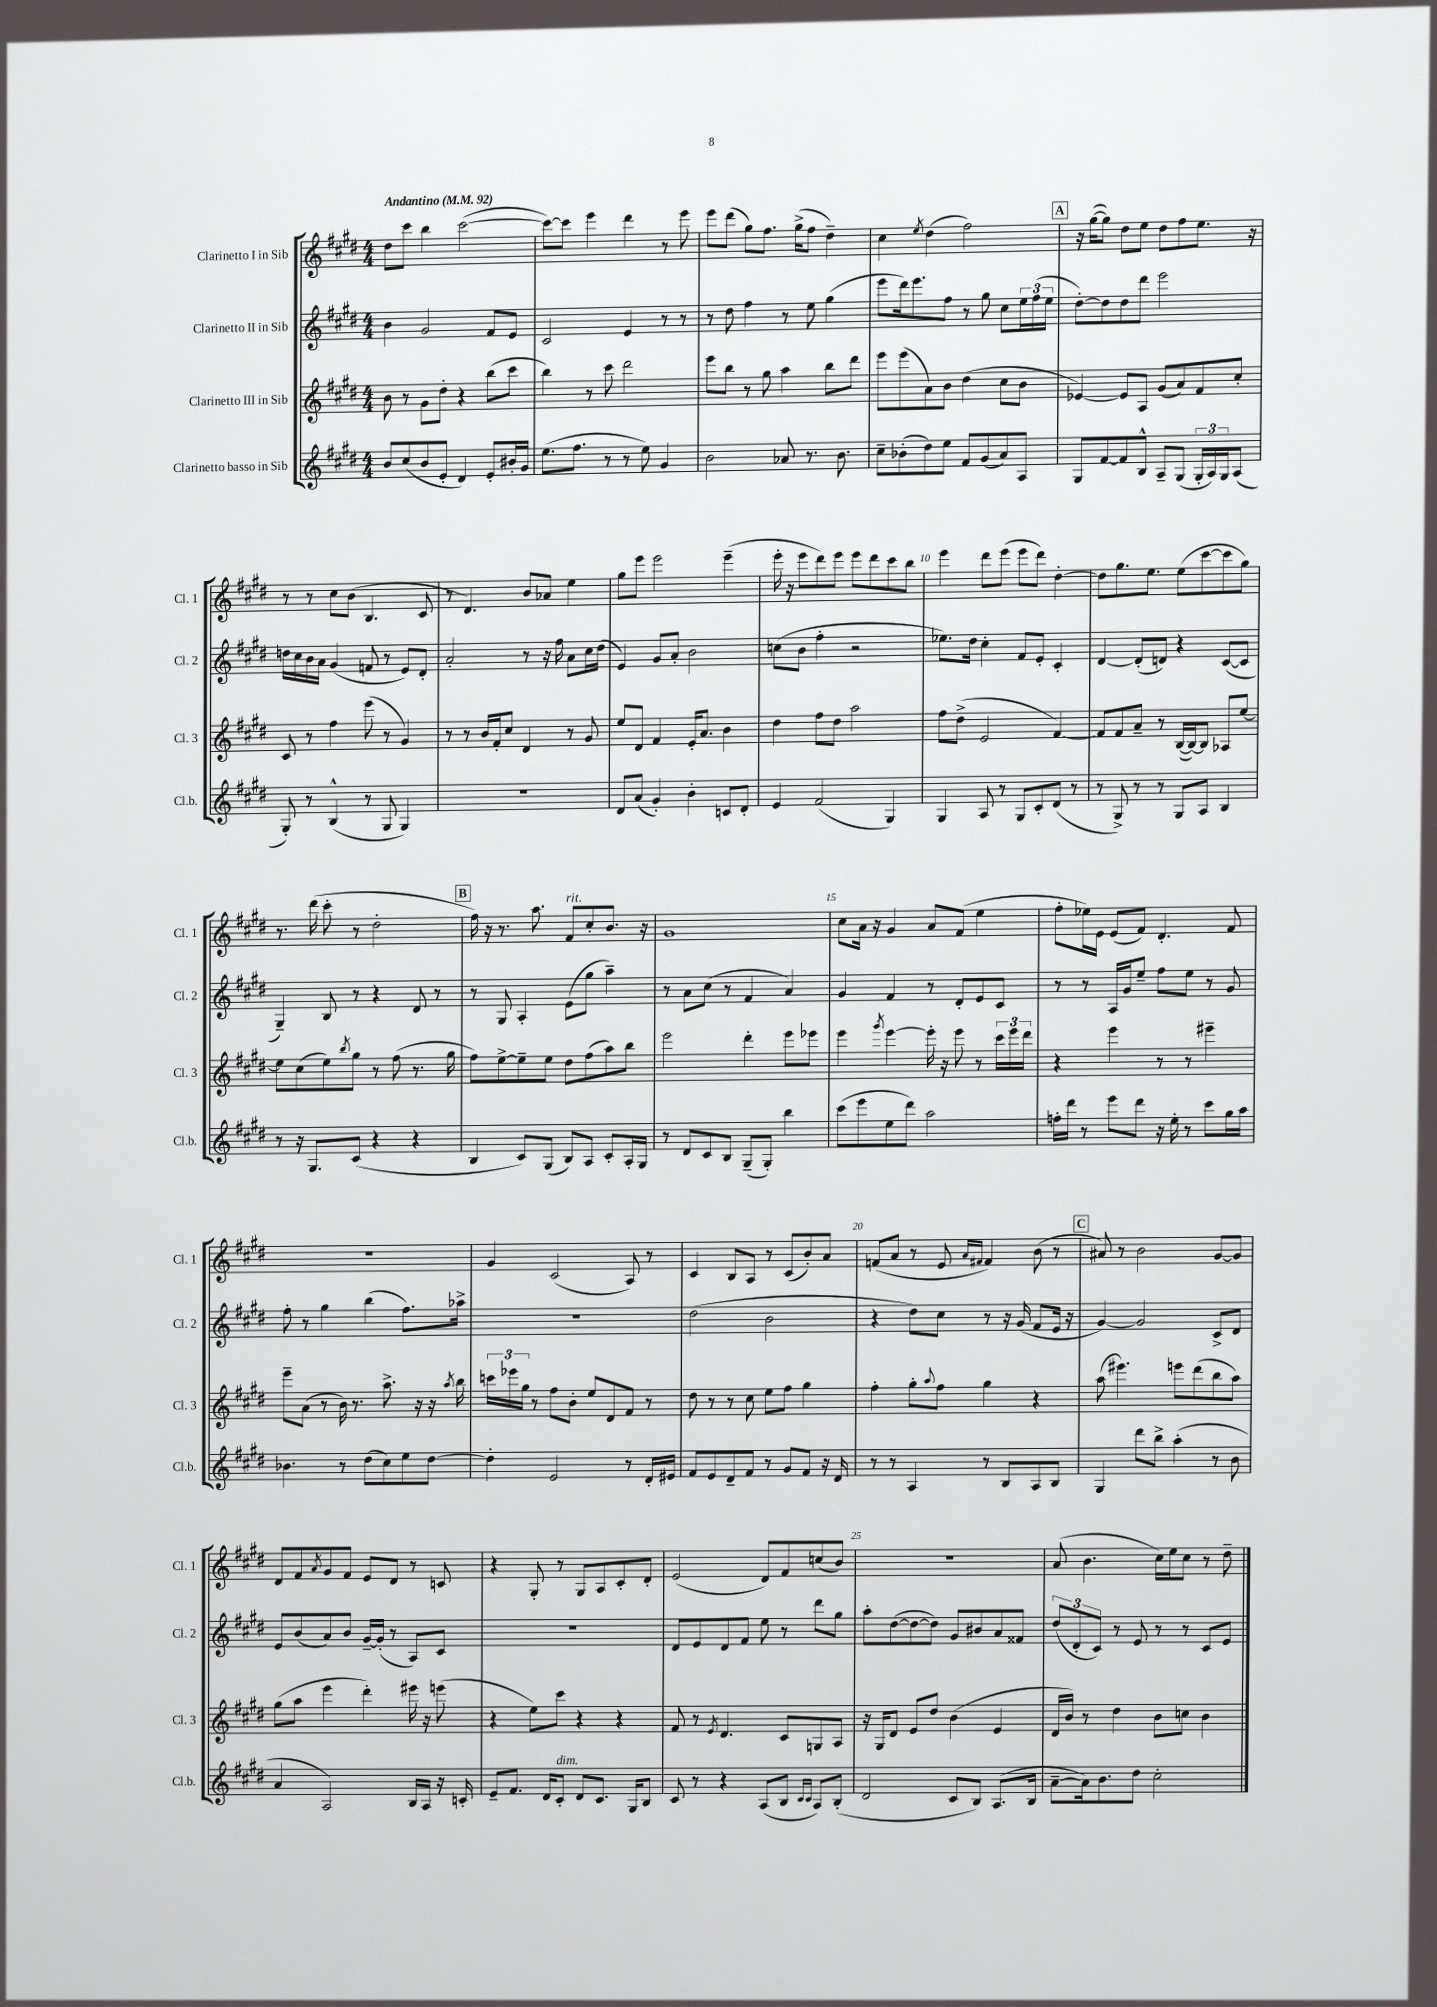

**kern	**kern	**kern	**kern
*staff4	*staff3	*staff2	*staff1
*clefG2	*clefG2	*clefG2	*clefG2
*k[f#c#g#d#]	*k[f#c#g#d#]	*k[f#c#g#d#]	*k[f#c#g#d#]
*M4/4	*M4/4	*M4/4	*M4/4
*MM92	*MM92	*MM92	*MM92
8b	8b	4b	8dd#
(8cc#	8r	.	8ccc#
8b	8g#	2g#	4bb
8e'	8dd#'	.	.
4d#)	4r	.	([2ccc#
8e'	(8bb	8f#	.
16b#'	8ccc#	8e	.
16g#	.	.	.
=	=	=	=
(8.ee	4bb)	2c#	8ccc#_)
.	.	.	8ccc#]
8.ff#	.	.	.
.	8r	.	4eee
8r	8ccc#	.	.
8r	2ddd#	4e	4ddd#
8ee)	.	.	.
4g#	.	8r	8r
.	.	8r	8eee
=	=	=	=
2b	8eee	8r	8eee
.	8bb	8dd#	(8ddd#
.	8r	4ff#	8gg#)
.	8gg#	.	8.ff#
8a-	4aa	8r	.
.	.	.	(16gg#^
8.r	.	8ee	8ff#
.	8bb	(4gg#	4dd#~)
8.b	.	.	.
.	8ddd#	.	.
=	=	=	=
8cc#~	8eee	8eee	4cc#
(8b-'	(8eee	16ddd#)	.
.	.	8.eee	.
.	.	.	8qee
8dd#)	8a)	.	(4dd#
8ee	8b	8ff#	.
8f#	(4dd#	8r	2ff#)
(8g#	.	8gg#	.
8a)	8cc#	8cc#	.
8A	8b	24ee	.
.	.	(24ff#	.
.	.	24ee	.
=	=	=	=
8G#	[4e-)	[8dd#')	16r
.	.	.	([16gg#
[8f#	.	8dd#]	8gg#])
8f#]	8e-]	8dd#	8dd#
8B^^	8A	8ddd#	8ee
8A~	(8g#	2eee	8dd#
(8G#	8a)	.	8ff#
24G#'	8f#	.	8.ee
24A)	.	.	.
24G#	.	.	.
(8A	8cc#'	.	.
.	.	.	16r
=	=	=	=
8G#')	8c#	16dd	8r
.	.	16cc#	.
8r	8r	16b	8r
.	.	16a	.
(4B^^	4ff#	(4g#	8cc#
.	.	.	(8b
8r	(8eee	8f	4.B
8G#	8r	8r	.
4G#)	4g#)	8e)	.
.	.	8d#'	8c#
=	=	=	=
1r	8r	2a'	8r
.	8r	.	4.d#)
.	16b	.	.
.	16f#'	.	.
.	8cc#	.	.
.	4d#	8r	8b
.	.	16r	8a-
.	.	16ff#	.
.	8r	8a	4ee
.	8g#	16cc#	.
.	.	(16dd#	.
=	=	=	=
8d#	8ee	4e)	8gg#
(8a	8d#	.	8eee
4g#')	4f#	8g#	2eee
.	.	8a'	.
4b'	16e'	2b	.
.	8.a	.	.
8c	4b	.	(4eee~
8d#'	.	.	.
=	=	=	=
4e	4dd#	(8cc	16eee'
.	.	.	16r
.	.	8b	8eee
(2f#	8ff#	4ff#'	8ddd#)
.	8dd#	.	8eee
.	2aa	2r	8eee
.	.	.	8ddd#
4G#)	.	.	8ccc#
.	.	.	8bb
=	=	=	=
4G#	8ff#	8.ee-)	4eee
.	(8dd#^	.	.
.	.	16dd#	.
8A	2e	4cc#'	8ddd#
8r	.	.	(8eee
8G#	.	8f#	8eee
8c#'	.	8e'	8ddd#)
(8d#	[4f#)	4c#'	[4dd#'
8r	.	.	.
=	=	=	=
8r	8f#]	[4d#	8dd#]
8G#^)	8f#	.	8.gg#
8r	8a~	(8d#']	.
.	.	.	8.ee
8r	8r	8d)	.
8G#	([16B	4r	(8ee
.	16B_)	.	.
8A	8B]	.	[8ccc#
4B	8A-	([8c#	8ccc#]
.	[8ee	8c#]	8gg#)
=	=	=	=
8r	8ee]	4G#~)	8.r
16r	(8cc#	.	.
8.G#	.	.	(16ddd#
.	8ee)	8B	8ccc#'
.	8qbb	.	.
(8c#	8gg#	8r	8r
4r	8r	4r	2dd#'
.	(8ff#	.	.
4r	8.r	8d#	.
.	.	8r	.
.	16gg#	.	.
=	=	=	=
4B	8ff#)	8r	16ff#)
.	.	.	16r
.	[8ee^	8G#	8.r
8c#)	8ee~]	4A'	.
.	.	.	8.aa
(8G#	8ee	.	.
8B)	8dd#	(8e	8f#
8A	(8ff#	8gg#	8cc#'
8c#'	8aa)	4aa~)	8.b
16A'	8bb	.	.
16G#	.	.	16r
=	=	=	=
8r	2eee	8r	1g#
8d#	.	8a	.
8c#	.	(8cc#	.
8B	.	8r	.
(8G#~	4ddd#'	4f#	.
8G#')	.	.	.
4bb	8eee	4a)	.
.	8eee-	.	.
=	=	=	=
(8ccc#	4eee	4g#	8cc#
8eee	.	.	16a
.	.	.	16r
.	8qggg#	.	.
8ee	[4eee	4f#	4g#
8ddd#)	.	.	.
2aa	16eee']	8r	8a
.	16r	.	.
.	8eee	8d#'	(8f#
.	8r	8e	4ee
.	24ccc#	8c#	.
.	24eee	.	.
.	24ddd#	.	.
=	=	=	=
16ff'	4r	8r	8ff#'
16ddd#	.	.	.
8r	.	8r	16ee-)
.	.	.	16e
8eee	4eee	16A	(8e
.	.	16g#	.
8ddd#	.	8ee~	8f#)
16r	8r	8ff#	4.d#'
16ee'	.	.	.
8r	8r	8ee	.
8ccc#	4eee#~	8r	.
16gg#	.	8g#	8f#
16aa	.	.	.
=	=	=	=
4.b-	8eee~	8ff#'	1r
.	(8a	8r	.
.	8r	4gg#	.
8r	16b)	.	.
.	8.r	.	.
(8dd#	.	(4bb	.
8cc#)	8.aa^	.	.
8ee	.	8.ff#)	.
.	16r	.	.
[8dd#	16r	.	.
.	8qaa	.	.
.	16bb	16aa-^	.
=	=	=	=
4dd#']	24ccc	1r	4g#
.	24eee-	.	.
.	24gg#	.	.
.	8r	.	.
2e	8ff#	.	(2c#
.	8b'	.	.
.	8ee	.	.
.	8d#	.	.
8r	8f#	.	8A)
16d#'	8r	.	8r
16e#	.	.	.
=	=	=	=
8f#	8dd#	(2dd#	4c#
8e	8r	.	.
8d#~	8r	.	8B
8f#	8cc#	.	8A
8r	8ee	2b	8r
8g#	8ff#	.	(8c#
8f#	4gg#	.	8b')
16r	.	.	8a
16d#	.	.	.
=	=	=	=
8r	4ff#'	4r	(8f
8r	.	.	8a
4A	8gg#'	8dd#)	8r
.	8qqaa	.	.
.	8ff#	8cc#	8e
.	.	.	16qqa
.	.	.	16qqf#
8r	4gg#	8r	4f#)
8B	.	16r	.
.	.	(16g#	.
8A	4r	8f#	(8b
8B	.	16e	8r
.	.	16r	.
=	=	=	=
4G#	(8aa	[4g#)	8a#)
.	4.eee#)	.	8r
8ddd#	.	2g#]	2b
8bb^	.	.	.
(4aa'	8eee	.	.
.	(8ddd#	.	.
8r	8bb	8c#^	[8g#
8b	8aa)	8d#	8g#]
=	=	=	=
4a	(8gg#	8e	8d#
.	8aa	(8b	8f#
.	.	.	8qa
2A)	4eee	8a)	8g#
.	.	8b	8f#
.	4ddd#')	[16g#~	8e
.	.	(16g#']	.
.	.	8r	8d#
16B	16eee#	8A)	8r
16A	16r	.	.
16r	(8eee	8c#	8c
16c'	.	.	.
=	=	=	=
8e~	4r	1r	4r
8.f#	.	.	.
.	8ee)	.	8G#'
16d#	.	.	.
8c#'	8ccc#	.	8r
8d#	4r	.	8G#
8.c#	.	.	8A
.	4r	.	8c#'
16G#	.	.	.
8B	.	.	8d#'
=	=	=	=
8c#	8f#	8d#	(2e
8r	8r	8e	.
.	8qe	.	.
4r	4.d#	8d#	.
.	.	8f#	.
(8A	.	8ee	8d#)
8B	8c#	8r	8f#
16qqc#	.	.	.
16qqc#	.	.	.
8A)	8G	8ddd#	(8cc
(8B'	8A	8gg#	8b)
=	=	=	=
2d#	16r	8aa'	1r
.	16G#	.	.
.	8d#	([8dd#	.
.	8e	8dd#_	.
.	8dd#	8dd#])	.
8c#	(4b	8g#	.
8B)	.	8b#	.
(8.A	4e	8a	.
.	.	8f##	.
16B	.	.	.
=	=	=	=
[8a~	16d#	(12dd#	(8a
.	16b)	.	.
.	.	12d#'	.
16a])	8r	.	4.b
.	.	12c#)	.
8.b	.	.	.
.	4dd#	8r	.
8dd#	.	8e	.
2cc#'	8b	8r	16cc#)
.	.	.	16ee
.	8cc	8r	8cc#
.	4b	8c#	8r
.	.	8e	8dd#~
==	==	==	==
*-	*-	*-	*-
